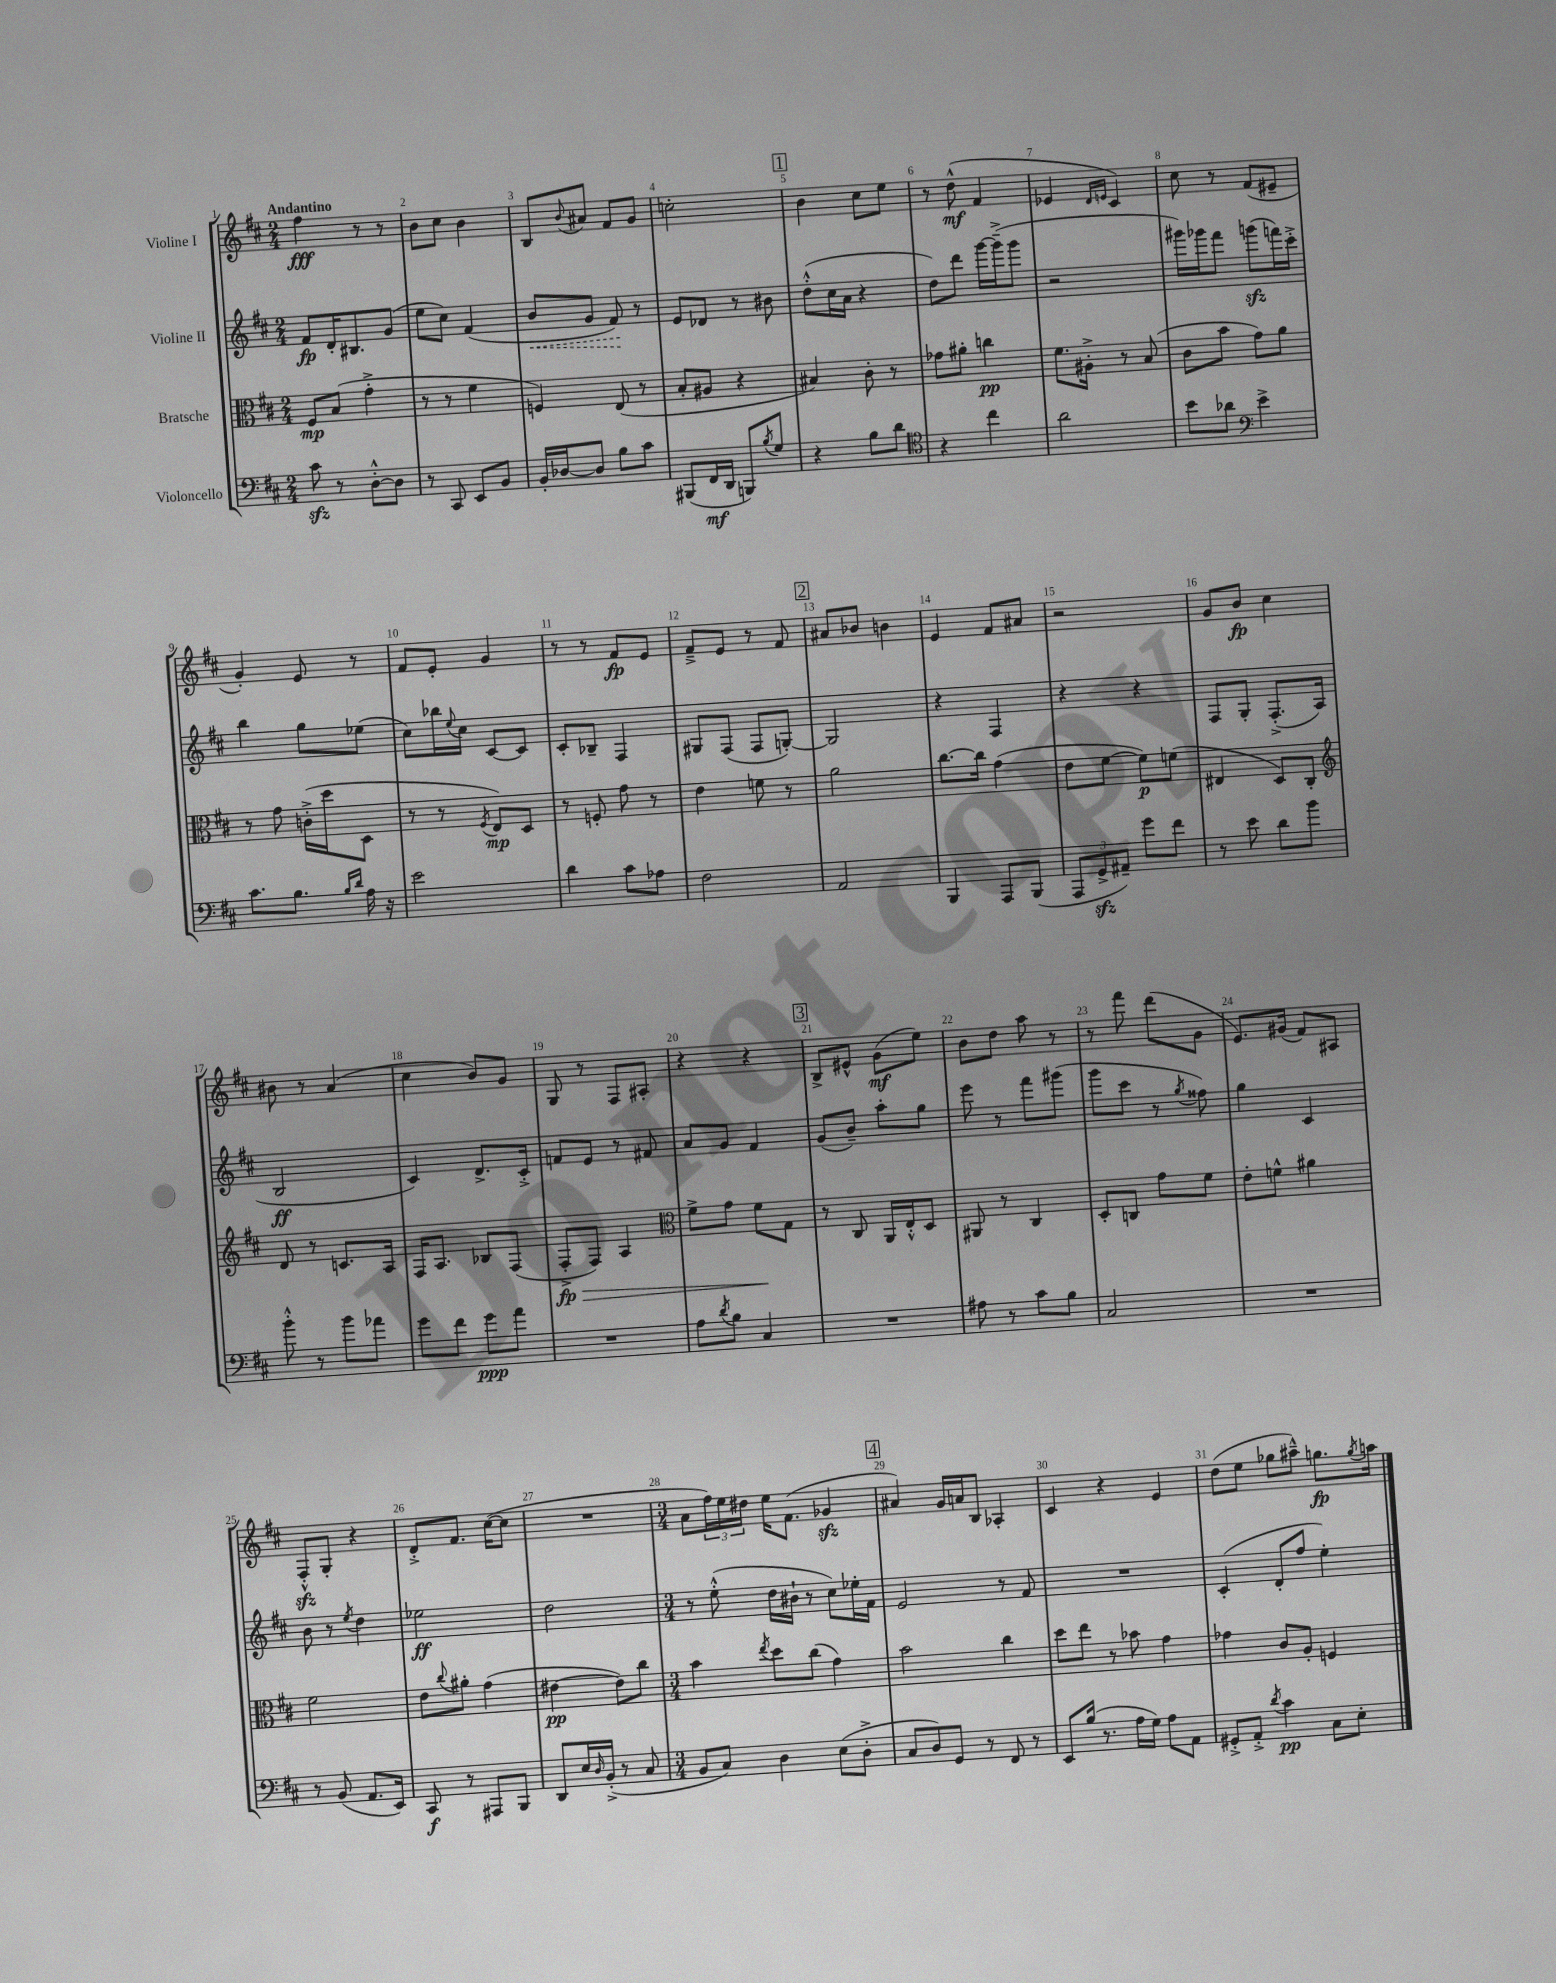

**kern	**dynam	**kern	**dynam	**kern	**dynam	**kern	**dynam
*part4	*part4	*part3	*part3	*part2	*part2	*part1	*part1
*staff4	*staff4	*staff3	*staff3	*staff2	*staff2	*staff1	*staff1
*I"Violoncello	*	*I"Bratsche	*	*I"Violine II	*	*I"Violine I	*
*clefF4	*	*clefC3	*	*clefG2	*	*clefG2	*
*k[f#c#]	*	*k[f#c#]	*	*k[f#c#]	*	*k[f#c#]	*
*M2/4	*	*M2/4	*	*M2/4	*	*M2/4	*
=1	=1	=1	=1	=1	=1	=1	=1
!	!	!	!	!	!	!LO:TX:a:B:t=Andantino	!
8c#zz\	.	8F#/L	mp	8f#/L	fp	4ff#\	fff
8r	.	(8B/J	.	16d'/K	.	.	.
.	.	.	.	8.B#X/	.	.	.
[8D'^^\L	.	4g'^\	.	.	.	8r	.
8D\J]	.	.	.	(8g/J	.	8r	.
=2	=2	=2	=2	=2	=2	=2	=2
8r	.	8r	.	8ee\L	.	8b\L	.
8CC#/	.	8r	.	8cc#\J)	.	8cc#\J	.
8EE/L	.	4f#\	.	(4f#/	.	4b\	.
8BB/J	.	.	.	.	.	.	.
=3	=3	=3	=3	=3	=3	=3	=3
!	!	!	!	!	!LO:HP:b	!	!
16BB'/LL	.	4Fn/)	.	8b/L	<	8B/L	.
[16D-X/J	.	.	.	.	.	.	.
.	.	.	.	.	.	8qqb/	.
8D-/J]	.	.	.	8g/J	.	8a#X/J	.
8B\L	.	(8E/	.	8f#/)	.	8f#/L	.
8c#\J	.	8r	.	8r	[	8g/J	.
=4	=4	=4	=4	=4	=4	=4	=4
(8BBB#X/L	.	8B'/L	.	8e/L	.	2ccn'\	.
16FF#/L	mf	8A#X/J	.	8d-X/J	.	.	.
16DD/JJ	.	.	.	.	.	.	.
8BBBn/L)	.	4r	.	8r	.	.	.
8qB/	.	.	.	.	.	.	.
8G/J	.	.	.	8b#X\	.	.	.
!!LO:REH:place=s1:t=1
=5	=5	=5	=5	=5	=5	=5	=5
4r	.	4B#X/)	.	(8dd'^^\L	.	4b\	.
.	.	.	.	16cc#\L	.	.	.
.	.	.	.	16a\JJ	.	.	.
8B\L	.	8c#'\	.	4r	.	8cc#\L	.
8d\J	.	8r	.	.	.	8ee\J	.
=6	=6	=6	=6	=6	=6	=6	=6
*clefC4	*	*	*	*	*	*	*
4r	.	8g-X\L	.	8dd\L)	.	8r	.
.	.	8a#X'\J	.	8ddd\J	.	(8dd^^\	mf
4cc#\	.	4ccn\	pp	[16ggg\LL	.	4f#/	.
.	.	.	.	(16ggg~^\J]	.	.	.
.	.	.	.	8ggg\J	.	.	.
=7	=7	=7	=7	=7	=7	=7	=7
2a\	.	8.f#\L	.	2r	.	4e-X/	.
.	.	16A#X'^\Jk	.	.	.	.	.
.	.	.	.	.	.	16qqd/LL	.
.	.	.	.	.	.	16qqen/JJ	.
.	.	8r	.	.	.	4c#/)	.
.	.	(8B/	.	.	.	.	.
=8	=8	=8	=8	=8	=8	=8	=8
8b\L	.	8c#\L	.	16ggg#X\LL)	.	8cc#\	.
.	.	.	.	16ggg-X\J	.	.	.
8a-X\J	.	8b\J	.	8fff#\J	.	8r	.
*clefF4	*	*	*	*	*	*	*
4e^\	.	8g\L)	.	(8gggnzz\L	.	(8f#/L	.
.	.	8a\J	.	16fffn\L)	.	8e#X~/J	.
.	.	.	.	16ccc#'^\JJ	.	.	.
!!LO:LB:g=z
=9	=9	=9	=9	=9	=9	=9	=9
8.c#\L	.	8r	.	4bb\	.	4g'/)	.
.	.	8g\	.	.	.	.	.
8.B\J	.	.	.	.	.	.	.
.	.	(16cn'^\LL	.	8gg\L	.	8e/	.
.	.	16dd\J	.	.	.	.	.
16qqB/LL	.	.	.	.	.	.	.
16qqd/JJ	.	.	.	.	.	.	.
16A\	.	8D\J	.	(8ee-X\J	.	8r	.
16r	.	.	.	.	.	.	.
=10	=10	=10	=10	=10	=10	=10	=10
2e\	.	8r	.	8cc#\L)	.	8f#/L	.
.	.	8r	.	16bb-X\L	.	8e'/J	.
.	.	.	.	8qqee/	.	.	.
.	.	.	.	16cc#\JJ	.	.	.
.	.	8qF#/	.	.	.	.	.
.	.	8E/L)	mp	[8c#/L	.	4g/	.
.	.	8D/J	.	8c#/J]	.	.	.
=11	=11	=11	=11	=11	=11	=11	=11
4d\	.	8r	.	8c#'/L	.	8r	.
.	.	8Fn'/	.	8B-X~/J	.	8r	.
8c#\L	.	8g\	.	4F#/	.	8f#/L	fp
8A-X\J	.	8r	.	.	.	8e/J	.
=12	=12	=12	=12	=12	=12	=12	=12
2F#\	.	4e\	.	8G#X/L	.	8f#~^/L	.
.	.	.	.	(8F#/J	.	8e/J	.
.	.	8fn\	.	8F#/L	.	8r	.
.	.	8r	.	[8Gn'/J)	.	8f#/	.
!!LO:REH:place=s1:t=2
=13	=13	=13	=13	=13	=13	=13	=13
2AA/	.	2a\	.	2G/]	.	8a#X/L	.
.	.	.	.	.	.	8b-X/J	.
.	.	.	.	.	.	4bn\	.
=14	=14	=14	=14	=14	=14	=14	=14
4BBB/	.	[8.cc#\L	.	4r	.	4e/	.
.	.	16cc#\Jk]	.	.	.	.	.
8AAA/L	.	(4g\	.	4F#/	.	8f#/L	.
(8BBB/J	.	.	.	.	.	8a#X/J	.
=15	=15	=15	=15	=15	=15	=15	=15
12AAA/L	.	8e\L	.	4r	.	2r	.
12GGzz^/	.	.	.	.	.	.	.
.	.	[8f#\J	.	.	.	.	.
12AA#X~/J)	.	.	.	.	.	.	.
8g\L	.	8f#\L])	p	4r	.	.	.
8f#\J	.	(8fn\J	.	.	.	.	.
=16	=16	=16	=16	=16	=16	=16	=16
8r	.	4E#X/	.	8F#/L	.	8g/L	.
8e\	.	.	.	8G'/J	.	8b/J	fp
8d\L	.	8D/L)	.	(8.F#'^/L	.	4cc#\	.
8b\J	.	8C#'/J	.	.	.	.	.
.	.	.	.	16A/Jk	.	.	.
!!LO:LB:g=z
=17	=17	=17	=17	=17	=17	=17	=17
*	*	*clefG2	*	*	*	*	*
8b'^^\	.	8d/	.	2B/	ff	8b#X\	.
8r	.	8r	.	.	.	8r	.
8b\L	.	8.cn/L	.	.	.	(4a/	.
8a-X\J	.	.	.	.	.	.	.
.	.	16A/Jk	.	.	.	.	.
=18	=18	=18	=18	=18	=18	=18	=18
8g\L	.	16F#/KL	.	4c#/)	.	4cc#\	.
.	.	8.A/J	.	.	.	.	.
8f#\J	.	.	.	.	.	.	.
8g\L	ppp	8B-X/L	.	8.d^/L	.	8b/L)	.
8a\J	.	(8F#/J	.	.	.	8g/J	.
.	.	.	.	16c#'^/Jk	.	.	.
=19	=19	=19	=19	=19	=19	=19	=19
!	!	!	!LO:HP:b	!	!	!	!
2r	.	8F#'^/L	> fp	8fn/L	.	8G/	.
.	.	8F#/J)	.	8e/J	.	8r	.
.	.	4A/	.	8r	.	8F#/L	.
.	.	.	.	8f#X/	.	8A#X'/J	.
=20	=20	=20	=20	=20	=20	=20	=20
*	*	*clefC3	*	*	*	*	*
8A\L	.	8f#^\L	.	8a/L	.	4r	.
8qd/	.	.	.	.	.	.	.
8B\J	.	8g\J	.	8g/J	.	.	.
4C#/	.	8f#\L	.	4f#/	.	4r	.
.	.	8G\J	]	.	.	.	.
!!LO:REH:place=s1:t=3
=21	=21	=21	=21	=21	=21	=21	=21
2r	.	8r	.	(8g/L	.	8B^/L	.
.	.	8C#/	.	8b~/J)	.	8e#X^^/J	.
.	.	16AA/LL	.	8aa'\L	.	(8g\L	mf
.	.	16E'^^/J	.	.	.	.	.
.	.	8D/J	.	8gg\J	.	8ee\J)	.
=22	=22	=22	=22	=22	=22	=22	=22
8A#X\	.	8AA#X/	.	8eee\	.	8b\L	.
8r	.	8r	.	8r	.	8dd\J	.
8c#\L	.	4C#/	.	8fff#\L	.	8aa\	.
8B\J	.	.	.	(8ggg#X\J	.	8r	.
=23	=23	=23	=23	=23	=23	=23	=23
2C#/	.	8D'/L	.	8ggg\L	.	8r	.
.	.	8Cn/J	.	8ccc#\J	.	8fff#\	.
.	.	8g\L	.	8r	.	(8ddd\L	.
.	.	.	.	8qgg/	.	.	.
.	.	8f#\J	.	8ff##X\)	.	8g\J	.
=24	=24	=24	=24	=24	=24	=24	=24
2r	.	8e'\L	.	4gg\	.	8.e/L)	.
.	.	8fn^^\J	.	.	.	.	.
.	.	.	.	.	.	(16g#X/Jk	.
.	.	4a#X\	.	4c#/	.	8f#/L)	.
.	.	.	.	.	.	8A#X/J	.
!!LO:LB:g=z
=25	=25	=25	=25	=25	=25	=25	=25
8r	.	2f#\	.	8b\	.	8F#zz'^^/L	.
(8BB/	.	.	.	8r	.	8G'/J	.
.	.	.	.	8qee/	.	.	.
8.AA/L	.	.	.	4dd\	.	4r	.
16EE/Jk)	.	.	.	.	.	.	.
=26	=26	=26	=26	=26	=26	=26	=26
8CC#/	f	8e\L	.	2ee-X\	ff	8d'^/L	.
.	.	8qqcc#/	.	.	.	.	.
8r	.	8a#X'\J	.	.	.	8.f#/J	.
8AAA#X/L	.	(4g\	.	.	.	.	.
.	.	.	.	.	.	([16cc#\KL	.
8BBB/J	.	.	.	.	.	8cc#\J]	.
=27	=27	=27	=27	=27	=27	=27	=27
8DD/L	.	[4e#X\	pp	2dd\	.	2r	.
16E/L	.	.	.	.	.	.	.
16qqD/	.	.	.	.	.	.	.
(16BB'^/JJ	.	.	.	.	.	.	.
8r	.	8e#\L])	.	.	.	.	.
8C#/	.	8cc#\J	.	.	.	.	.
=28	=28	=28	=28	=28	=28	=28	=28
*M3/4	*	*M3/4	*	*M3/4	*	*M3/4	*
8BB/L	.	4b\	.	8r	.	8a\L	.
8C#/J)	.	.	.	(8ee'^^\	.	24ff#\L)	.
.	.	.	.	.	.	24ee\	.
.	.	.	.	.	.	24dd#X\JJ	.
.	.	8qee/	.	.	.	.	.
4D\	.	8dd\L	.	16dd\LL	.	16ee\KL	.
.	.	.	.	16b#X`\JJ	.	(8.f#\J	.
.	.	(8cc#\J	.	8r	.	.	.
(8E\L	.	4g\)	.	8cc#\L)	.	4g-Xzz/	.
8D'^\J	.	.	.	16ee-X'\L	.	.	.
.	.	.	.	16f#\JJ	.	.	.
!!LO:REH:place=s1:t=4
=29	=29	=29	=29	=29	=29	=29	=29
8C#/L	.	2b\	.	2e/	.	4a#X/)	.
8D/)	.	.	.	.	.	.	.
8GG/J	.	.	.	.	.	16g/LL	.
.	.	.	.	.	.	16an/J	.
8r	.	.	.	.	.	8B/J	.
8FF#/	.	4cc#\	.	8r	.	4A-X'/	.
8r	.	.	.	8f#/	.	.	.
=30	=30	=30	=30	=30	=30	=30	=30
8EE/L	.	8dd\L	.	2.r	.	4c#/	.
(16B/Jk	.	8ee\J	.	.	.	.	.
8.r	.	.	.	.	.	.	.
.	.	8r	.	.	.	4r	.
16A\LL	.	8b-X\	.	.	.	.	.
16G\JJ)	.	.	.	.	.	.	.
8A\L	.	4g\	.	.	.	4e/	.
8AA\J	.	.	.	.	.	.	.
=31	=31	=31	=31	=31	=31	=31	=31
8GG#X'^/L	.	4g-X\	.	(4c#'/	.	(8dd\L	.
8AA'^/J	.	.	.	.	.	8ee\J	.
8qd/	.	.	.	.	.	.	.
4c#\	pp	8c#/L	.	8d'/L	.	8gg-X\L	.
.	.	8A'/J	.	8ff#/J	.	8aa#X~^^\J)	.
8C#\L	.	4Fn/	.	4ee'\)	.	8.ggn\L	fp
8E'\J	.	.	.	.	.	.	.
.	.	.	.	.	.	8qgg/	.
.	.	.	.	.	.	16aan\Jk	.
==	==	==	==	==	==	==	==
*-	*-	*-	*-	*-	*-	*-	*-
